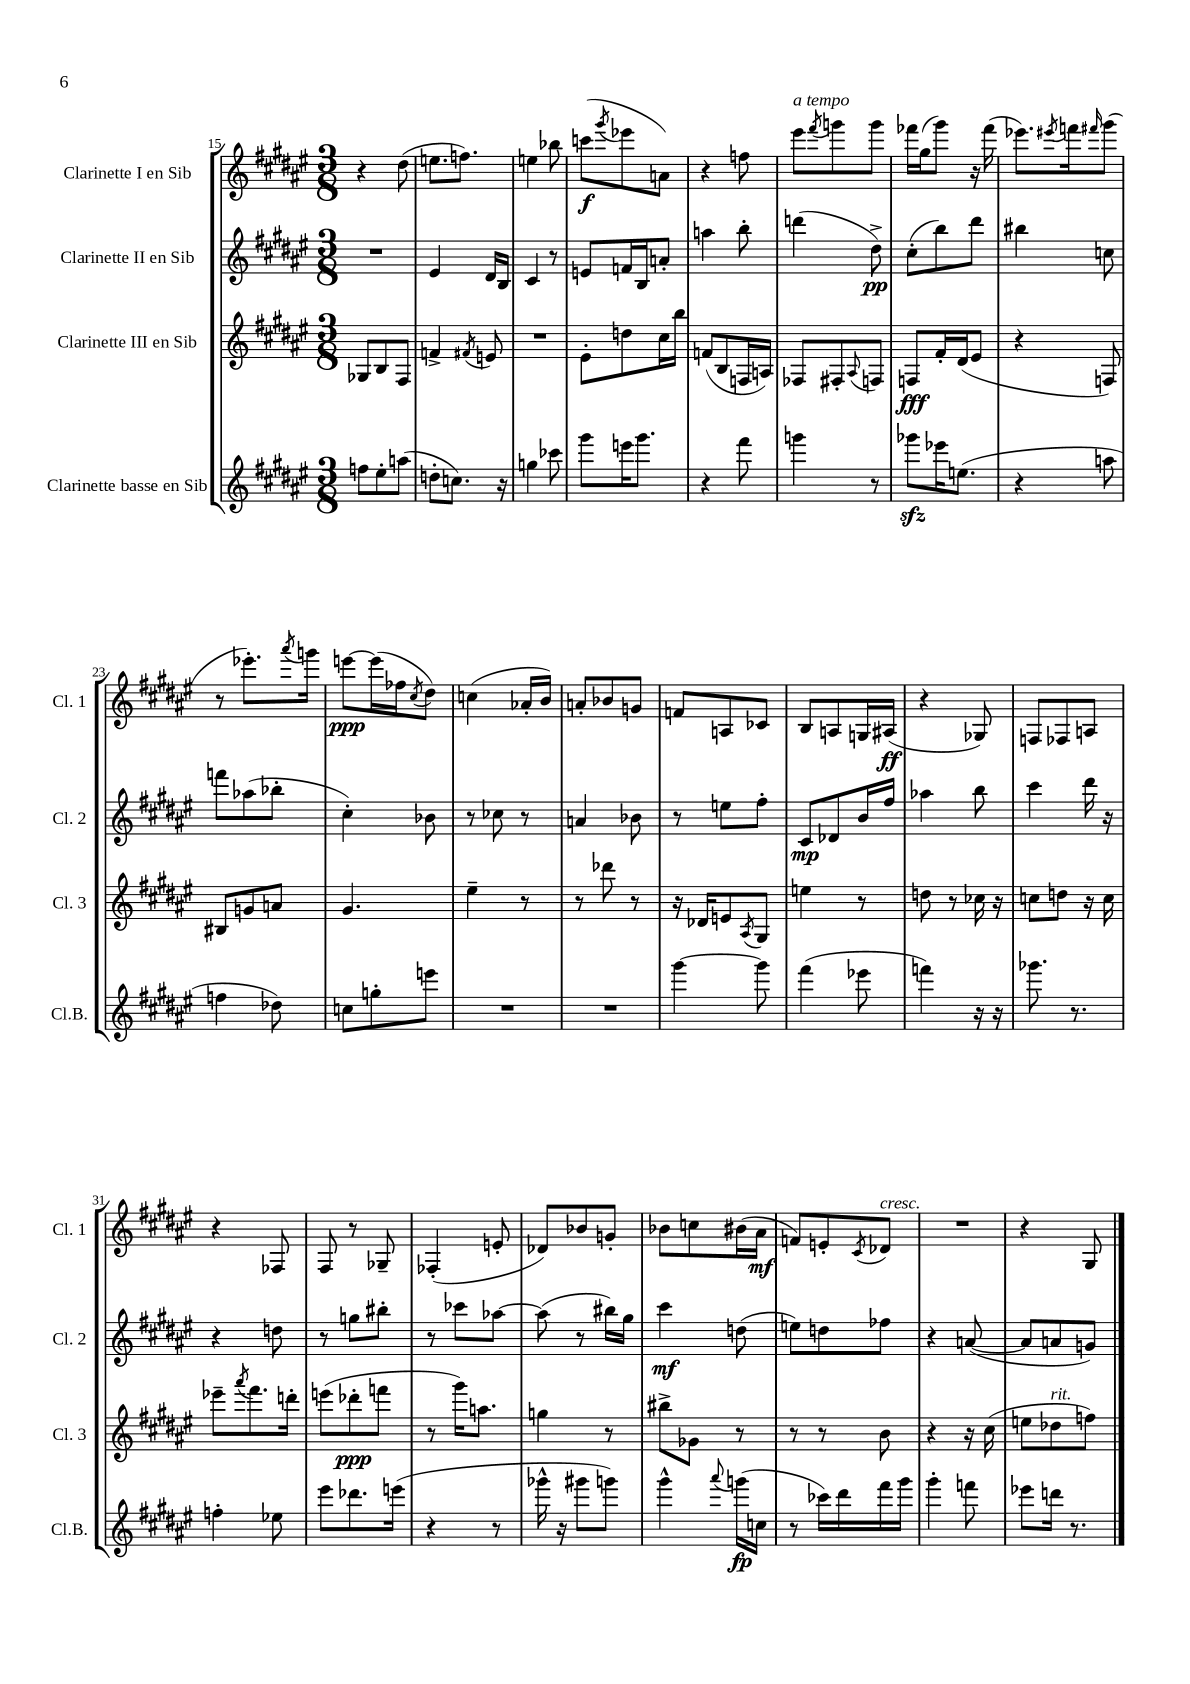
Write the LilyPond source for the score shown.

<<
\new StaffGroup <<
\new Staff = "s0" \with { instrumentName = "Clarinette I en Sib" shortInstrumentName = "Cl. 1" } {
    \clef treble \key fis \major \numericTimeSignature \time 3/8
    r4 dis''8( |
    e''8. f''8.) |
    e''4 bes''8 |
    c'''8\f( \acciaccatura { gis'''8 } ees'''8 a'8) |
    r4 f''8 |
    eis'''8^\markup { \italic "a tempo" } \acciaccatura { fis'''8 } g'''8 g'''8 |
    fes'''16 gis''16( gis'''8) r16 fes'''16( |
    ees'''8.) \acciaccatura { eis'''8 } f'''16 \grace { fis'''16 } gis'''8( |
    r8 ees'''8.-.) \acciaccatura { ais'''8 } g'''16 |
    e'''8~\ppp e'''16( fes''16 \acciaccatura { cis''8 } dis''8) |
    c''4( aes'16-. b'16) |
    a'8-. bes'8 g'8 |
    f'8 a8 ces'8 |
    b8 a8 g16 ais16\ff( |
    r4 ges8) |
    f8 fes8 a8 |
    r4 fes8 |
    fis8 r8 ges8-- |
    fes4-.( e'8-. |
    des'8) bes'8 g'8-. |
    bes'8 c''8 bis'16( ais'16\mf |
    f'8) e'8-. \acciaccatura { cis'8 } des'8^\markup { \italic "cresc." } |
    R4. |
    r4 gis8 \bar "|." |
}
\new Staff = "s1" \with { instrumentName = "Clarinette II en Sib" shortInstrumentName = "Cl. 2" } {
    \clef treble \key fis \major \numericTimeSignature \time 3/8
    R4. |
    eis'4 dis'16 b16 |
    cis'4 r8 |
    e'8 f'16 b16 a'8-. |
    a''4 b''8-. |
    d'''4( dis''8->\pp) |
    cis''8-.( b''8) dis'''8 |
    bis''4 c''8 |
    f'''8 aes''8( bes''8-. |
    cis''4-.) bes'8 |
    r8 ces''8 r8 |
    a'4 bes'8 |
    r8 e''8 fis''8-. |
    cis'8\mp des'8 b'16 fis''16 |
    aes''4 b''8 |
    cis'''4 dis'''16 r16 |
    r4 d''8 |
    r8 g''8 bis''8-. |
    r8 ces'''8 aes''8~ |
    aes''8( r8 bis''16) gis''16 |
    cis'''4\mf d''8( |
    e''8) d''8 fes''8 |
    r4 a'8~( |
    a'8 a'8 g'8) \bar "|." |
}
\new Staff = "s2" \with { instrumentName = "Clarinette III en Sib" shortInstrumentName = "Cl. 3" } {
    \clef treble \key fis \major \numericTimeSignature \time 3/8
    ges8 b8 fis8 |
    f'4-> \acciaccatura { fis'8 } e'8 |
    R4. |
    eis'8-. d''8 cis''16 b''16 |
    f'8( b8 f16 a16) |
    fes8 fis8-. \appoggiatura { ais8 } f8 |
    f8\fff fis'16-. dis'16( eis'8 |
    r4 f8) |
    bis8 g'8 a'8 |
    gis'4. |
    eis''4-- r8 |
    r8 des'''8 r8 |
    r16 des'16 e'8 \acciaccatura { ais8 } gis8 |
    e''4 r8 |
    d''8 r8 ces''16 r16 |
    c''8 d''8 r16 c''16 |
    ees'''8-- \acciaccatura { ais'''8 } fis'''8. d'''16-. |
    e'''8( des'''8-.\ppp f'''8 |
    r8 gis'''16) a''8. |
    g''4 r8 |
    bis''8-> ges'8 r8 |
    r8 r8 b'8 |
    r4 r16 cis''16( |
    e''8 des''8^\markup { \italic "rit." } f''8) \bar "|." |
}
\new Staff = "s3" \with { instrumentName = "Clarinette basse en Sib" shortInstrumentName = "Cl.B." } {
    \clef treble \key fis \major \numericTimeSignature \time 3/8
    f''8 eis''8-. a''8( |
    d''8-. c''8.) r16 |
    g''4 ces'''8 |
    gis'''8 e'''16 gis'''8. |
    r4 fis'''8 |
    g'''4 r8 |
    ges'''8\sfz ees'''16 e''8.( |
    r4 a''8 |
    f''4 des''8) |
    c''8 g''8-. e'''8 |
    R4. |
    R4. |
    gis'''4~ gis'''8 |
    fis'''4( ees'''8 |
    f'''4) r16 r16 |
    ges'''8. r8. |
    f''4-. ees''8 |
    eis'''8 des'''8. e'''16( |
    r4 r8 |
    ges'''16-^ r16 gis'''8 g'''8) |
    gis'''4-^ \appoggiatura { ais'''8 } g'''16\fp( c''16 |
    r8 ces'''16) dis'''16 fis'''16 gis'''16 |
    gis'''4-. f'''8 |
    ees'''8 d'''16 r8. \bar "|." |
}
>>
>>
\layout { \context { \Score currentBarNumber = #15 } }
